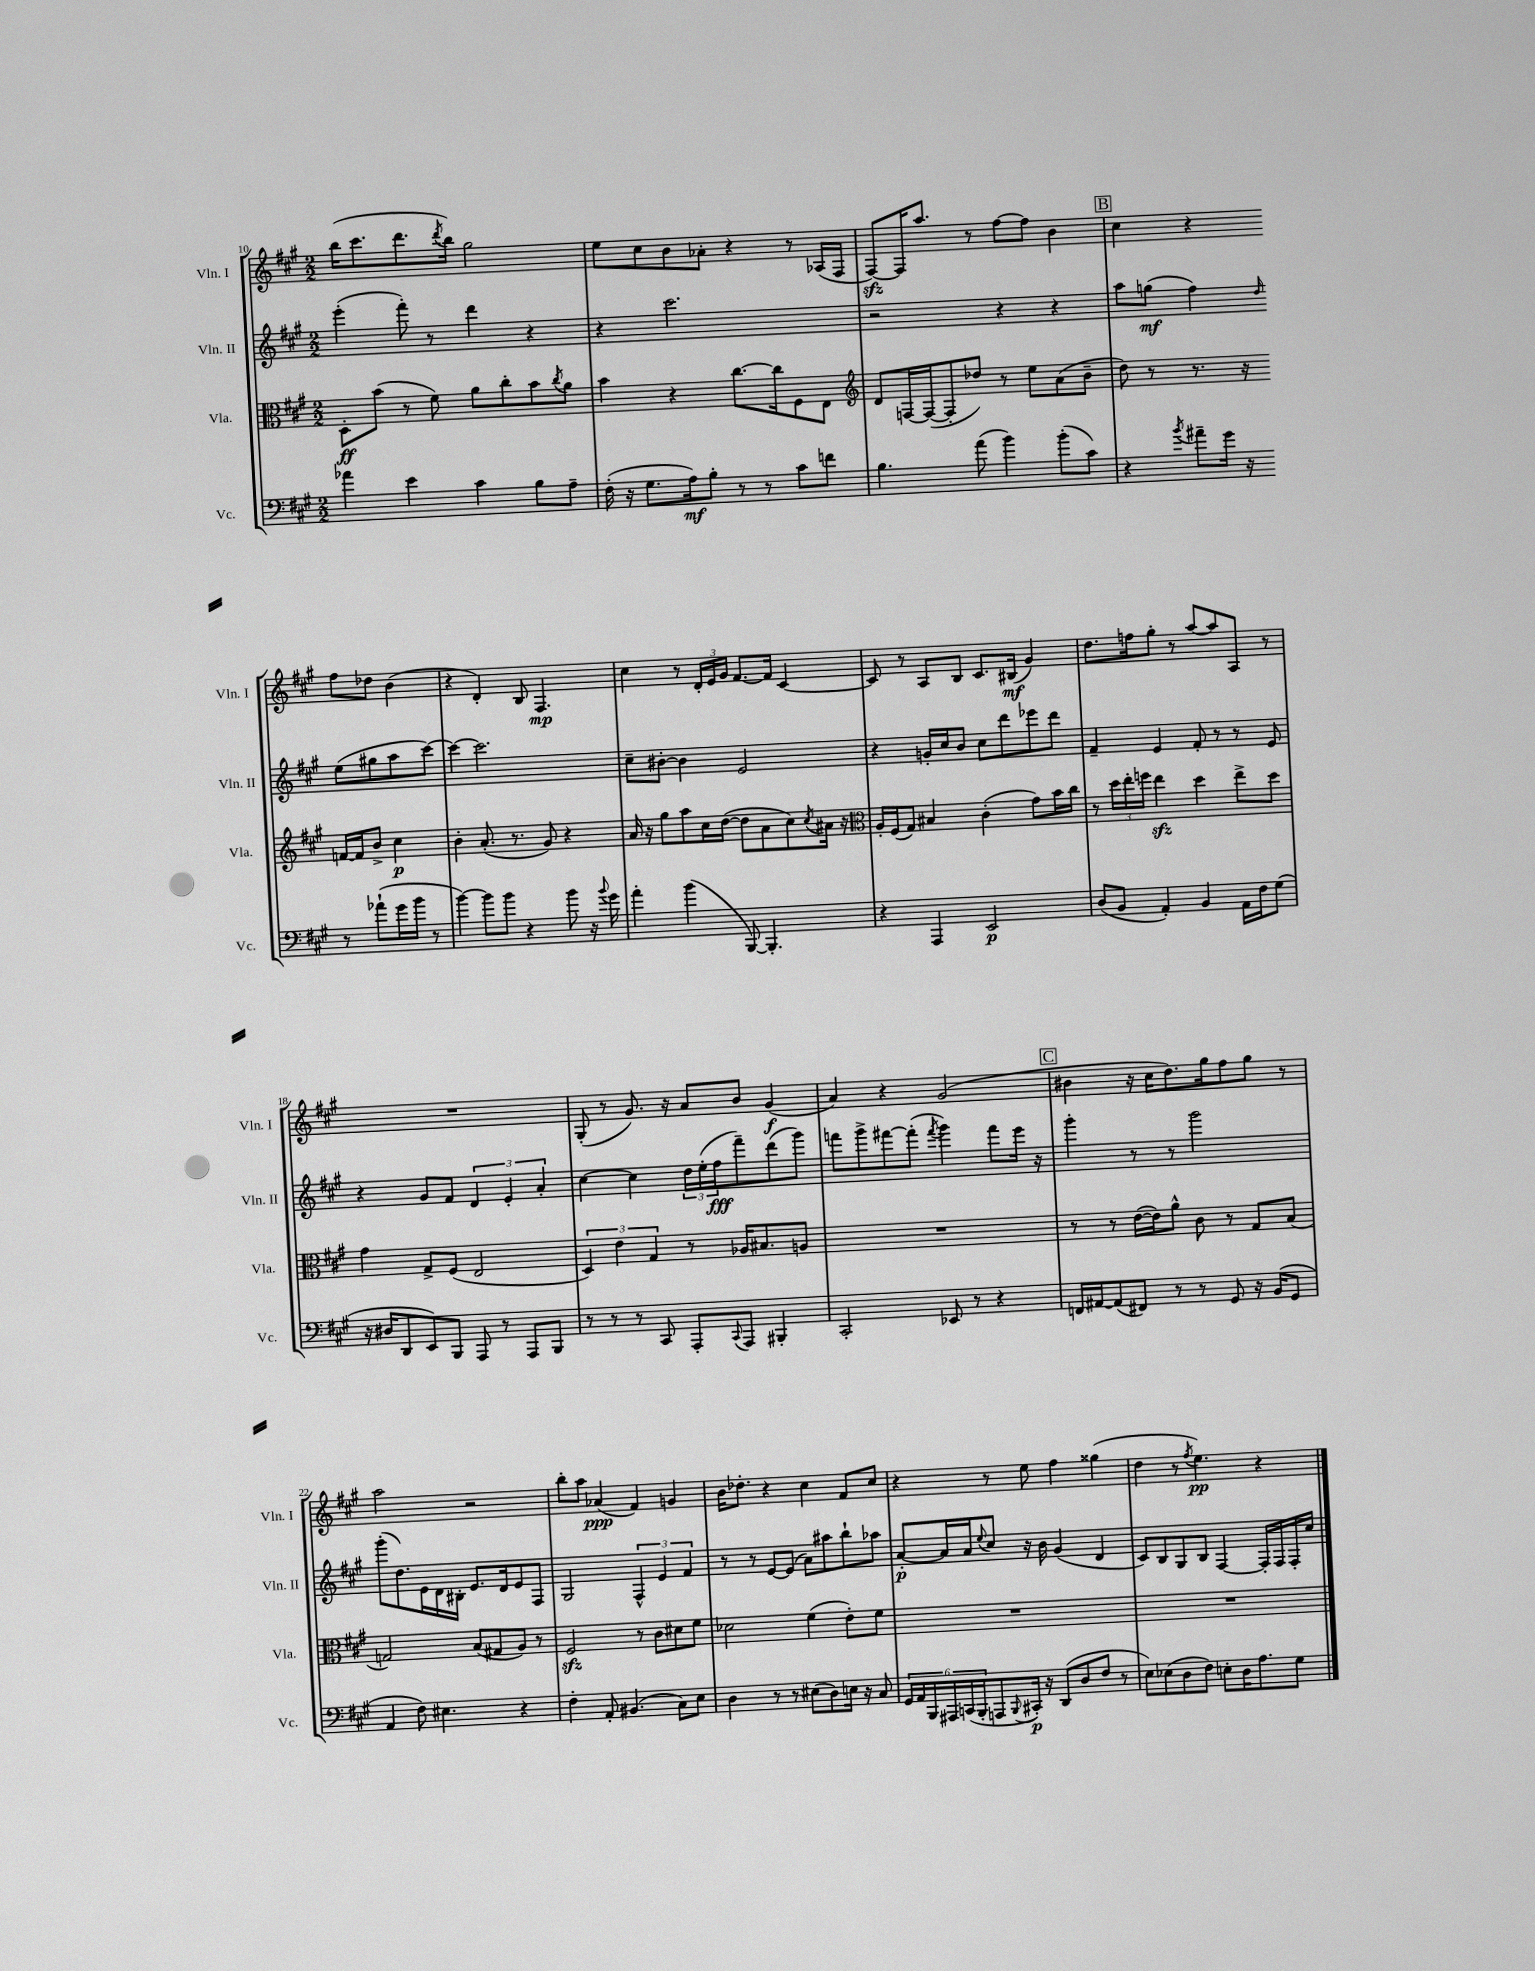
<<
\new StaffGroup <<
\new Staff = "s0" \with { instrumentName = "Vln. I" shortInstrumentName = "Vln. I" } {
    \clef treble \key a \major \numericTimeSignature \time 2/2
    b''16( cis'''8. d'''8. \acciaccatura { d'''8 } b''16) gis''2 |
    e''8 cis''8 b'8 aes'8-. r4 r8 aes16( fis16 |
    fis8~\sfz) fis16 a''8. r8 fis''8~ fis''8 b'4 |
    \mark \markup { \box "B" } cis''4 r4 fis''8 des''8 b'4( |
    r4 d'4-.) b8 fis4.\mp |
    cis''4 r8 \tuplet 3/2 { d'16-. e'16 gis'16 } fis'8.~ fis'16 cis'4~ |
    cis'8 r8 a8 b8 cis'8. bis16\mf( gis'4) |
    d''8. f''16 gis''8-. r8 a''8~ a''8 a8 r8 |
    R1 |
    gis8-.( r8 gis'8.) r16 a'8 b'8 gis'4\f( |
    a'4) r4 gis'2( |
    \mark \markup { \box "C" } bis'4 r16 cis''16 d''8.) gis''16 fis''8 gis''8 r8 |
    a''2 r2 |
    b''8-. a''8 aes'4\ppp( fis'4) g'4 |
    b'16 des''8.-. r4 cis''4 fis'8 cis''8 |
    r4 r8 e''8 fis''4 gisis''4( |
    d''4 r8 \acciaccatura { fis''8 } e''4.\pp) r4 \bar "|." |
}
\new Staff = "s1" \with { instrumentName = "Vln. II" shortInstrumentName = "Vln. II" } {
    \clef treble \key a \major \numericTimeSignature \time 2/2
    e'''4-.( fis'''8-.) r8 d'''4 r4 |
    r4 cis'''2. |
    r2 r4 r4 |
    \mark \markup { \box "B" } a''8 g''8\mf( fis''4) \grace { d''16 } e''8( gis''8 a''8 cis'''8~) |
    cis'''4~ cis'''2. |
    cis''8-- bis'8~-. bis'4 e'2 |
    r4 g'16-. cis''16 b'8 cis''8 d'''8 ees'''8 d'''8 |
    fis'4-- e'4 fis'8-. r8 r8 e'8 |
    r4 gis'8 fis'8 \tuplet 3/2 { d'4 e'4-. a'4-. } |
    cis''4~ cis''4 \tuplet 3/2 { d''16 e''16-.( fis''16\fff } fis'''8--) d'''8( gis'''8) |
    f'''8 gis'''8-> fis'''8~ fis'''8-.( \acciaccatura { fis'''8 } gis'''4) fis'''8 e'''16 r16 |
    \mark \markup { \box "C" } gis'''4-. r8 r8 gis'''2 |
    gis'''8-.( d''8.) e'16 d'16 bis16-. e'8. d'16 e'8 fis8 |
    gis2 \tuplet 3/2 { fis4-^ e'4 fis'4 } |
    r8 r8 e'8~ e'8( a'8) ais''8 b''8-! aes''8 |
    a'8~-.\p a'16 a'16 \appoggiatura { e''8 } cis''8 r16 b'16 gis'4( d'4 |
    cis'8) b8 gis8 b8 fis4~ fis16-. fis16 fis16-. cis''16 \bar "|." |
}
\new Staff = "s2" \with { instrumentName = "Vla." shortInstrumentName = "Vla." } {
    \clef alto \key a \major \numericTimeSignature \time 2/2
    d8-.\ff b'8( r8 fis'8) a'8 cis''8-. b'8 \acciaccatura { cis''8 } a'8 |
    b'4 r4 cis''8.~ cis''16 fis8 e8 |
    \clef treble d'8 f16~ f16~( f8-. des''8) r8 e''8 a'8( b'8-- |
    \mark \markup { \box "B" } d''8) r8 r8. r16 f'16~ f'16 b'8-> cis''4\p |
    b'4-. a'8.-.( r8. gis'8) r4 |
    a'16 r16 gis''8 a''8 cis''16 d''16~( d''8 a'8 cis''8) \acciaccatura { cis''8 } ais'16 r16 |
    \clef alto a16-. fis16( gis8) bis4 cis'4-.( gis'8) b'16 cis''16 |
    r8 \tuplet 3/2 { d''16 e''16-. f''16 } e''4\sfz d''4 e''8-> d''8 |
    gis'4 gis8-> fis8( e2 |
    \tuplet 3/2 { d4) e'4 gis4 } r8 aes16 bis8. a8 |
    R1 |
    \mark \markup { \box "C" } r8 r8 e'16~( e'16) a'8-^ cis'8 r8 gis8 b8( |
    g2) b8( gis8 a8) r8 |
    fis2\sfz r8 cis'8 dis'8 fis'8 |
    des'2 fis'4( e'8-.) fis'8 |
    R1 |
    R1 \bar "|." |
}
\new Staff = "s3" \with { instrumentName = "Vc." shortInstrumentName = "Vc." } {
    \clef bass \key a \major \numericTimeSignature \time 2/2
    aes'4 e'4 cis'4 b8 a8-- |
    fis16-.( r16 gis8. a16\mf) b8-. r8 r8 cis'8 f'8 |
    b4. a'8( b'4) b'8-.( cis'8) |
    \mark \markup { \box "B" } r4 \acciaccatura { b'8 } ais'8-- gis'16 r16 r8 aes'8-!( gis'16 b'16 r8 |
    b'4~) b'8 b'8 r4 b'8 r16 \appoggiatura { b'8 } gis'16 |
    a'4-. b'4( b,,8~) b,,4.-. |
    r4 a,,4 e,2\p |
    d8( b,8 a,4-.) b,4 a,16 fis16 gis8( |
    r16 dis16 d,8 e,8) b,,8 a,,8 r8 a,,8 b,,8 |
    r8 r8 r8 cis,8 a,,8-. \appoggiatura { cis,8 } a,,8 bis,,4-. |
    cis,2-. ees,8 r8 r4 |
    \mark \markup { \box "C" } f,16 ais,16~ ais,8( fis,8) r8 r8 gis,8 r16 b,16( gis,8 |
    a,4 fis8) eis4. r4 |
    fis4-. a,8-. bis,4.( cis8) e8 |
    d4 r8 r8 eis8( d8) e16 r16 cis8 |
    \tuplet 6/4 { gis,16 a,16 b,,16 ais,,16 c,16( b,,16-. } a,,8 \appoggiatura { b,,8 } cis,16-.\p) r16 d,8( d8 fis8 r8 |
    e8) ees8( d8 fis8) e8-. d16 a8. gis8 \bar "|." |
}
>>
>>
\layout { \context { \Score currentBarNumber = #10 } }
